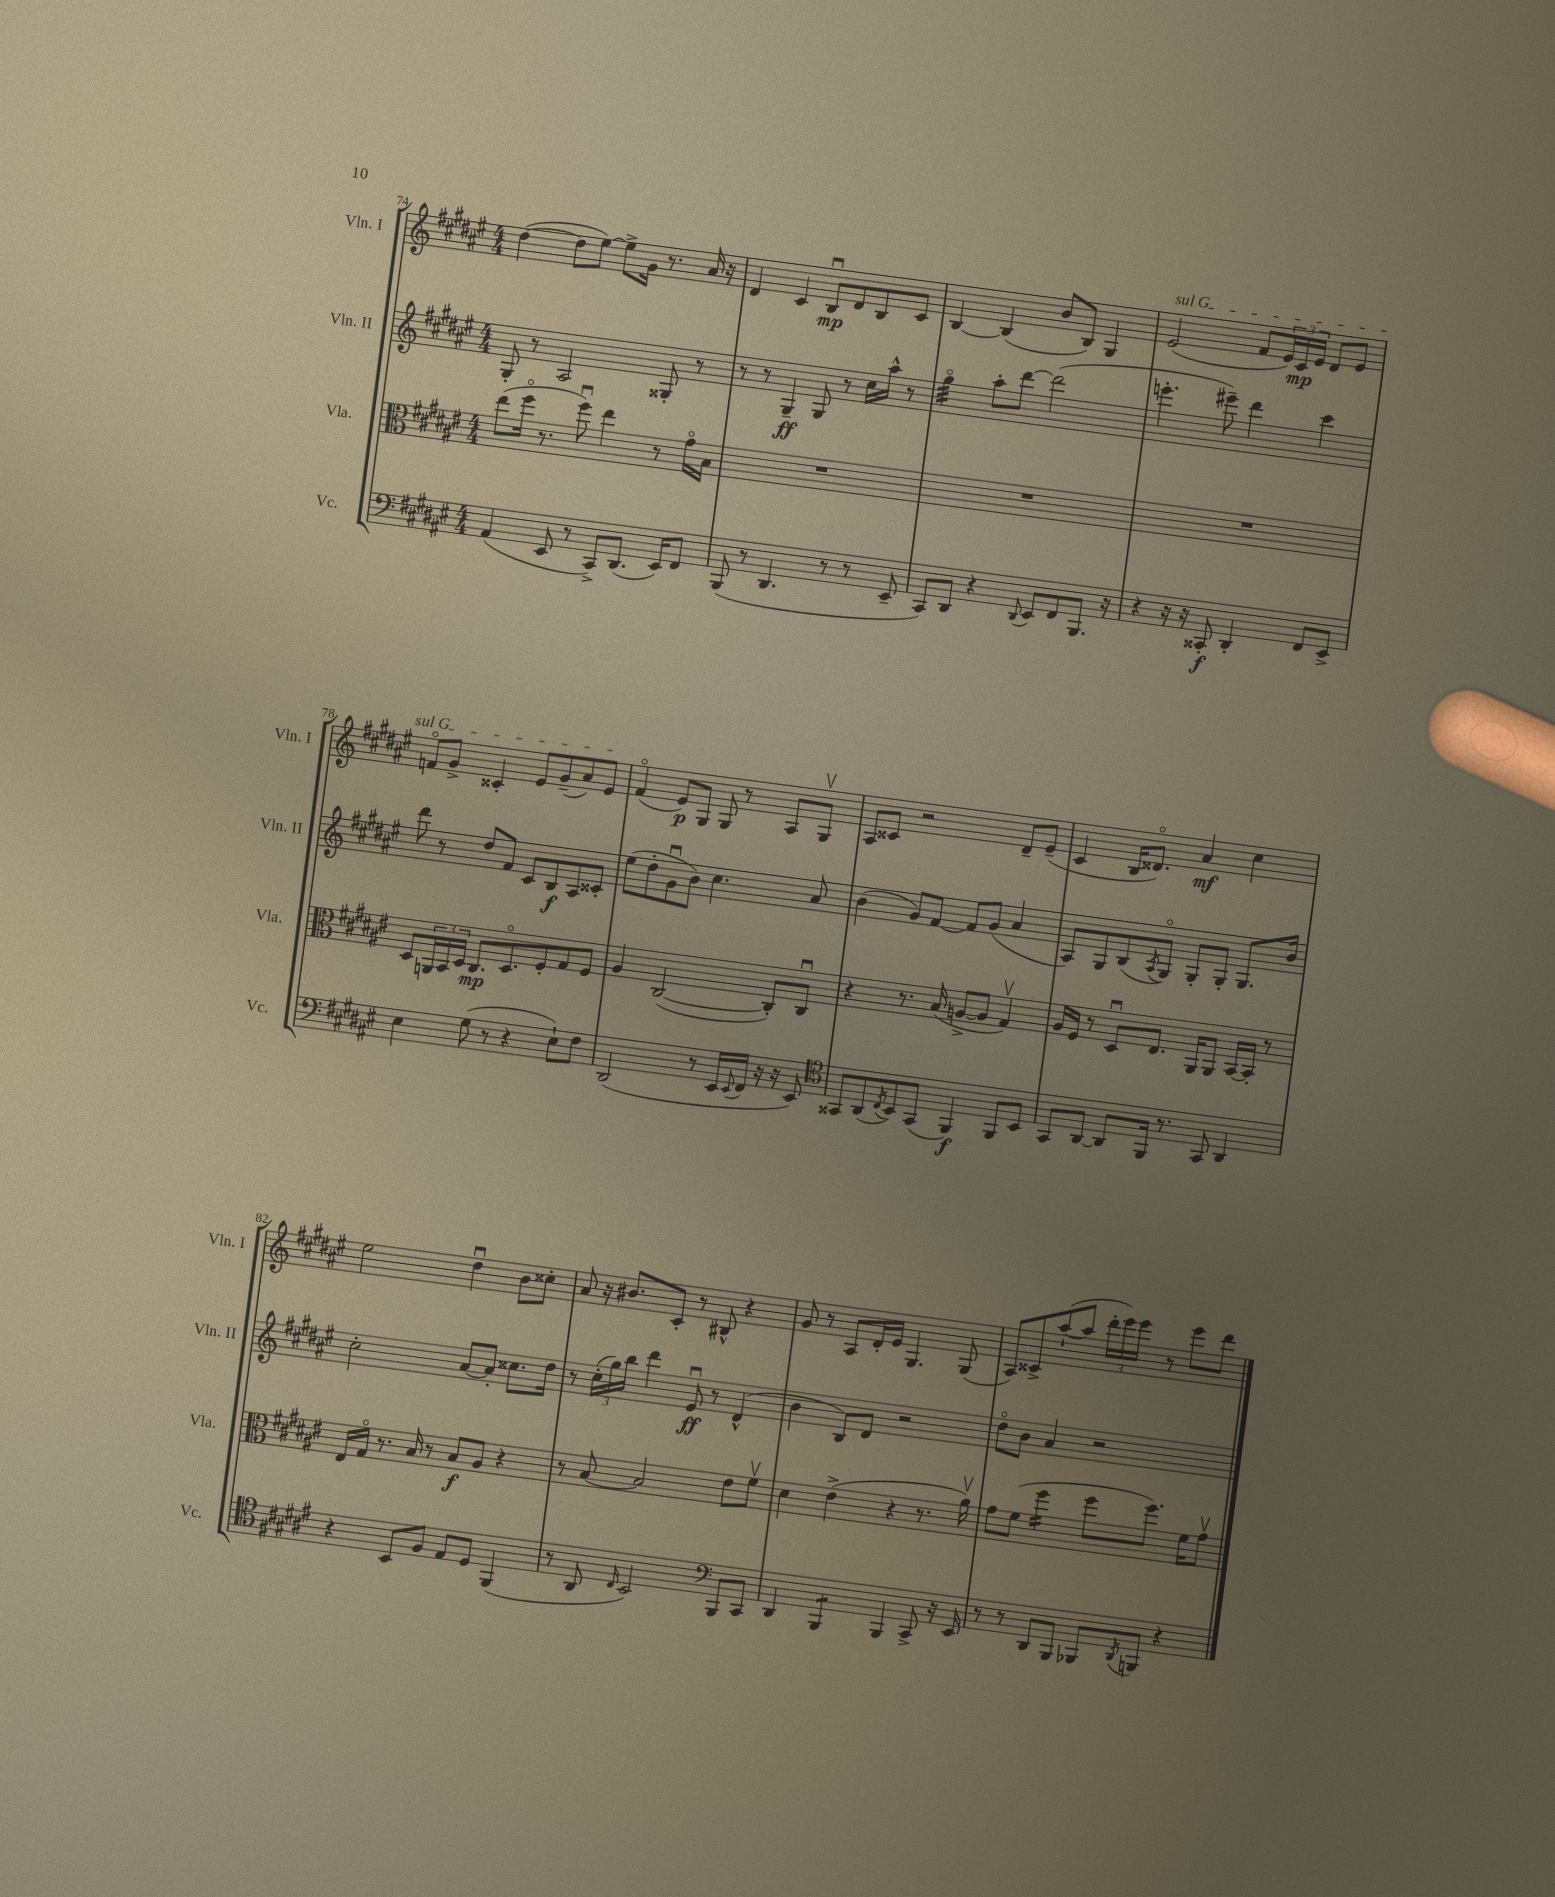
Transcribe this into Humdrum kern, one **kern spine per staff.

**kern	**dynam	**kern	**dynam	**kern	**dynam	**kern	**dynam
*part4	*part4	*part3	*part3	*part2	*part2	*part1	*part1
*staff4	*staff4	*staff3	*staff3	*staff2	*staff2	*staff1	*staff1
*I"Vc.	*	*I"Vla.	*	*I"Vln. II	*	*I"Vln. I	*
*I'Vc.	*	*I'Vla.	*	*I'Vln. II	*	*I'Vln. I	*
*clefF4	*	*clefC3	*	*clefG2	*	*clefG2	*
*k[f#c#g#d#a#e#]	*	*k[f#c#g#d#a#e#]	*	*k[f#c#g#d#a#e#]	*	*k[f#c#g#d#a#e#]	*
*M4/4	*	*M4/4	*	*M4/4	*	*M4/4	*
=74	=74	=74	=74	=74	=74	=74	=74
(4AA#/	.	(8ee#\L	.	8G#'/	.	([4dd#\	.
.	.	16ff#\Jk	.	8r	.	.	.
.	.	8.r	.	.	.	.	.
8EE#/	.	.	.	2A#/	.	8dd#\L]	.
8r	.	8ff#u\)	.	.	.	[8ee#\J)	.
8CC#^/L)	.	4ee#\	.	.	.	8ee#^\L]	.
(8.DD#/J	.	.	.	.	.	16g#\Jk	.
.	.	.	.	.	.	8.r	.
.	.	8r	.	8G##X'/	.	.	.
16EE#/KL)	.	.	.	.	.	.	.
8FF#/J	.	16g#\LL	.	8r	.	16a#/	.
.	.	16B\JJ	.	.	.	16r	.
=75	=75	=75	=75	=75	=75	=75	=75
(8BBB/	.	1r	.	8r	.	4d#/	.
8r	.	.	.	8r	.	.	.
4.DD#/	.	.	.	4G#~/	ff	4c#/	.
.	.	.	.	8G#/	.	8Bu/L	mp
8r	.	.	.	8r	.	8d#/	.
8r	.	.	.	16cc#\LL	.	8B/	.
.	.	.	.	16aa#^^\JJ	.	.	.
8EE#~/	.	.	.	8r	.	8c#/J	.
=76	=76	=76	=76	=76	=76	=76	=76
*	*	*	*	*tremolo	*	*	*
8CC#/L)	.	1r	.	32gg#\LLL	.	[4B/	.
.	.	.	.	32gg#\	.	.	.
.	.	.	.	32gg#\	.	.	.
.	.	.	.	32gg#\	.	.	.
8DD#/J	.	.	.	32gg#\	.	.	.
.	.	.	.	32gg#\	.	.	.
.	.	.	.	32gg#\	.	.	.
.	.	.	.	32gg#\JJJ	.	.	.
*	*	*	*	*Xtremolo	*	*	*
4r	.	.	.	8aa#'\L	.	(4B/]	.
.	.	.	.	[8ddd#\J	.	.	.
8qqDD#/	.	.	.	.	.	.	.
8EE#/L	.	.	.	(2ddd#\]	.	8b/L	.
8FF#/	.	.	.	.	.	8B/J)	.
8.BBB/J	.	.	.	.	.	4G#/	.
16r	.	.	.	.	.	.	.
=77	=77	=77	=77	=77	=77	=77	=77
!	!	!	!	!	!	!LO:TX:a:i:t=sul G	!
4r	.	1r	.	4.eeen'\	.	(2e#/	.
16r	.	.	.	.	.	.	.
16r	.	.	.	.	.	.	.
8CC##X'/	f	.	.	8eee#X~\)	.	.	.
4DD#'/	.	.	.	4ddd#\	.	8f#/L	.
.	.	.	.	.	.	24e#/L)	.
.	.	.	.	.	.	24c#/	mp
.	.	.	.	.	.	24e#/JJ	.
8FF#/L	.	.	.	4ccc#\	.	8d#/L	.
8EE#^/J	.	.	.	.	.	8e#/J	.
!!LO:LB:g=z
=78	=78	=78	=78	=78	=78	=78	=78
4E#\	.	8D#/L	.	8ddd#\	.	8fn/L	.
.	.	24AAn/L	.	8r	.	8g#^/J	.
.	.	24BB/	.	.	.	.	.
.	.	24D#/JJ	.	.	.	.	.
(8G#\	.	8.C#/L	mp	8dd#/L	.	4c##X'/	.
8r	.	.	.	8f#/J	.	.	.
.	.	8.D#/	.	.	.	.	.
4r	.	.	.	8c#/L	.	8e#/L	.
.	.	8F#'/	.	8B/	f	(8g#~/	.
8E#`\L)	.	8G#/	.	8A#/	.	8a#/)	.
8F#\J	.	8F#/J	.	8c##X'/J	.	8e#/J	.
=79	=79	=79	=79	=79	=79	=79	=79
(2DD#/	.	4A#/	.	(8ee#\L	.	(4f#/	.
.	.	.	.	8dd#'\	.	.	.
.	.	([2C#/	.	8g#u\	.	8e#/L)	p
.	.	.	.	8b\J)	.	8G#/J	.
8r	.	.	.	4.cc#\	.	8G#/	.
16EE#/LL	.	.	.	.	.	8r	.
8qqEE#/	.	.	.	.	.	.	.
16FF#/JJ	.	.	.	.	.	.	.
16r	.	8C#'/L])	.	.	.	8A#/L	.
16r	.	.	.	.	.	.	.
8EE#/)	.	8C#u/J	.	8a#/	.	8G#v/J	.
=80	=80	=80	=80	=80	=80	=80	=80
*clefC4	*	*	*	*	*	*	*
8GG##X/L	.	4r	.	(4b\	.	8A#/L	.
(8AA#/	.	.	.	.	.	8c##X/J	.
8qC#/	.	.	.	.	.	.	.
8BB/)	.	8.r	.	8g#/L)	.	2r	.
(8GG##/J	.	.	.	[8f#/J	.	.	.
.	.	(16B/	.	.	.	.	.
4FF#/)	f	[8An^/L	.	8f#/L]	.	.	.
.	.	8A/J]	.	(8g#/J	.	.	.
8FF#/L	.	4G#v/)	.	4a#/	.	8d#~/L	.
8BB/J	.	.	.	.	.	(8e#~/J	.
=81	=81	=81	=81	=81	=81	=81	=81
8GG#/L	.	16A#/LL	.	8A#/L)	.	4c#/	.
.	.	16F#/JJ	.	.	.	.	.
[8AA#/J	.	8r	.	8G#/	.	.	.
8AA#/L]	.	8D#u/L	.	(8B/	.	16B/KL	.
.	.	.	.	.	.	8.d##X/J)	.
.	.	.	.	8qA#/	.	.	.
16FF#/Jk	.	8.E#/J	.	8G#/J)	.	.	.
8.r	.	.	.	.	.	.	.
.	.	.	.	8G#'/L	.	4a#/	mf
.	.	16AA#/KL	.	.	.	.	.
8GG#/	.	8AA#/J	.	8G#'/J	.	.	.
4AA#/	.	[16BB/LL	.	8.G#/L	.	4cc#\	.
.	.	16BB'/JJ]	.	.	.	.	.
.	.	8r	.	.	.	.	.
.	.	.	.	16b/Jk	.	.	.
!!LO:LB:g=z
=82	=82	=82	=82	=82	=82	=82	=82
4r	.	16E#/LL	.	2cc#'\	.	2ee#\	.
.	.	16G#/JJ	.	.	.	.	.
.	.	8.r	.	.	.	.	.
8BB/L	.	.	.	.	.	.	.
.	.	16B/	.	.	.	.	.
8F#/J	.	8r	.	.	.	.	.
8E#/L	.	8B/L	f	[8a#/L	.	4dd#u\	.
8D#/J	.	8A#/J	.	8a#'/J]	.	.	.
(4FF#/	.	4r	.	8.cc##X\L	.	8b\L	.
.	.	.	.	.	.	8cc##X'\J	.
.	.	.	.	16dd#\Jk	.	.	.
=83	=83	=83	=83	=83	=83	=83	=83
8r	.	8r	.	8r	.	8a#/	.
8AA#/	.	[8B/	.	(24cc#'\LL	.	16r	.
.	.	.	.	24gg#\)	.	.	.
.	.	.	.	.	.	8.b#X/L	.
.	.	.	.	24bb\JJ	.	.	.
16qqC#/	.	.	.	.	.	.	.
2BB/)	.	2B/]	.	4ddd#\	.	.	.
.	.	.	.	.	.	8c#'/J	.
.	.	.	.	8e#u/	ff	8r	.
.	.	.	.	8r	.	8B#X^^/	.
*clefF4	*	*	*	*	*	*	*
8BBB/L	.	8e#\L	.	(4d#^^/	.	4r	.
8CC#/J	.	8f#v\J	.	.	.	.	.
=84	=84	=84	=84	=84	=84	=84	=84
4DD#/	.	4d#\	.	4b\	.	8g#/	.
.	.	.	.	.	.	8r	.
*tremolo	*	*	*	*	*	*	*
8BBB/L	.	(4e#^\	.	8B/L)	.	8A#/L	.
8BBB/J	.	.	.	8d#/J	.	16d#'/L	.
*Xtremolo	*	*	*	*	*	*	*
.	.	.	.	.	.	16e#/JJ	.
4BBB/	.	4r	.	2r	.	4.G#/	.
8CC#^/	.	8.r	.	.	.	.	.
16r	.	.	.	.	.	(8G#/	.
16EE#/	.	16a#v\)	.	.	.	.	.
=85	=85	=85	=85	=85	=85	=85	=85
8r	.	8g#\L	.	8dd#\L	.	8A#/L)	.
8r	.	(8f#\J	.	8b\J	.	8c##X^/	.
*	*	*tremolo	*	*	*	*	*
8DD#/L	.	16ff#\LL	.	4a#/	.	([8aa#`/	.
.	.	16ff#\	.	.	.	.	.
8BBB/J	.	16ff#\	.	.	.	8aa#/J]	.
.	.	16ff#\JJ	.	.	.	.	.
*	*	*Xtremolo	*	*	*	*	*
8BBB-X/L	.	8ff#\L	.	2r	.	24ddd#'\LL	.
.	.	.	.	.	.	24eee#\)	.
.	.	.	.	.	.	24eee#\JJ	.
8qDD#/	.	.	.	.	.	.	.
8BBBn/J	.	8.ff#\J)	.	.	.	8r	.
4r	.	.	.	.	.	8eee#\L	.
.	.	16f#\KL	.	.	.	.	.
.	.	8g#v\J	.	.	.	8ddd#\J	.
==	==	==	==	==	==	==	==
*-	*-	*-	*-	*-	*-	*-	*-
